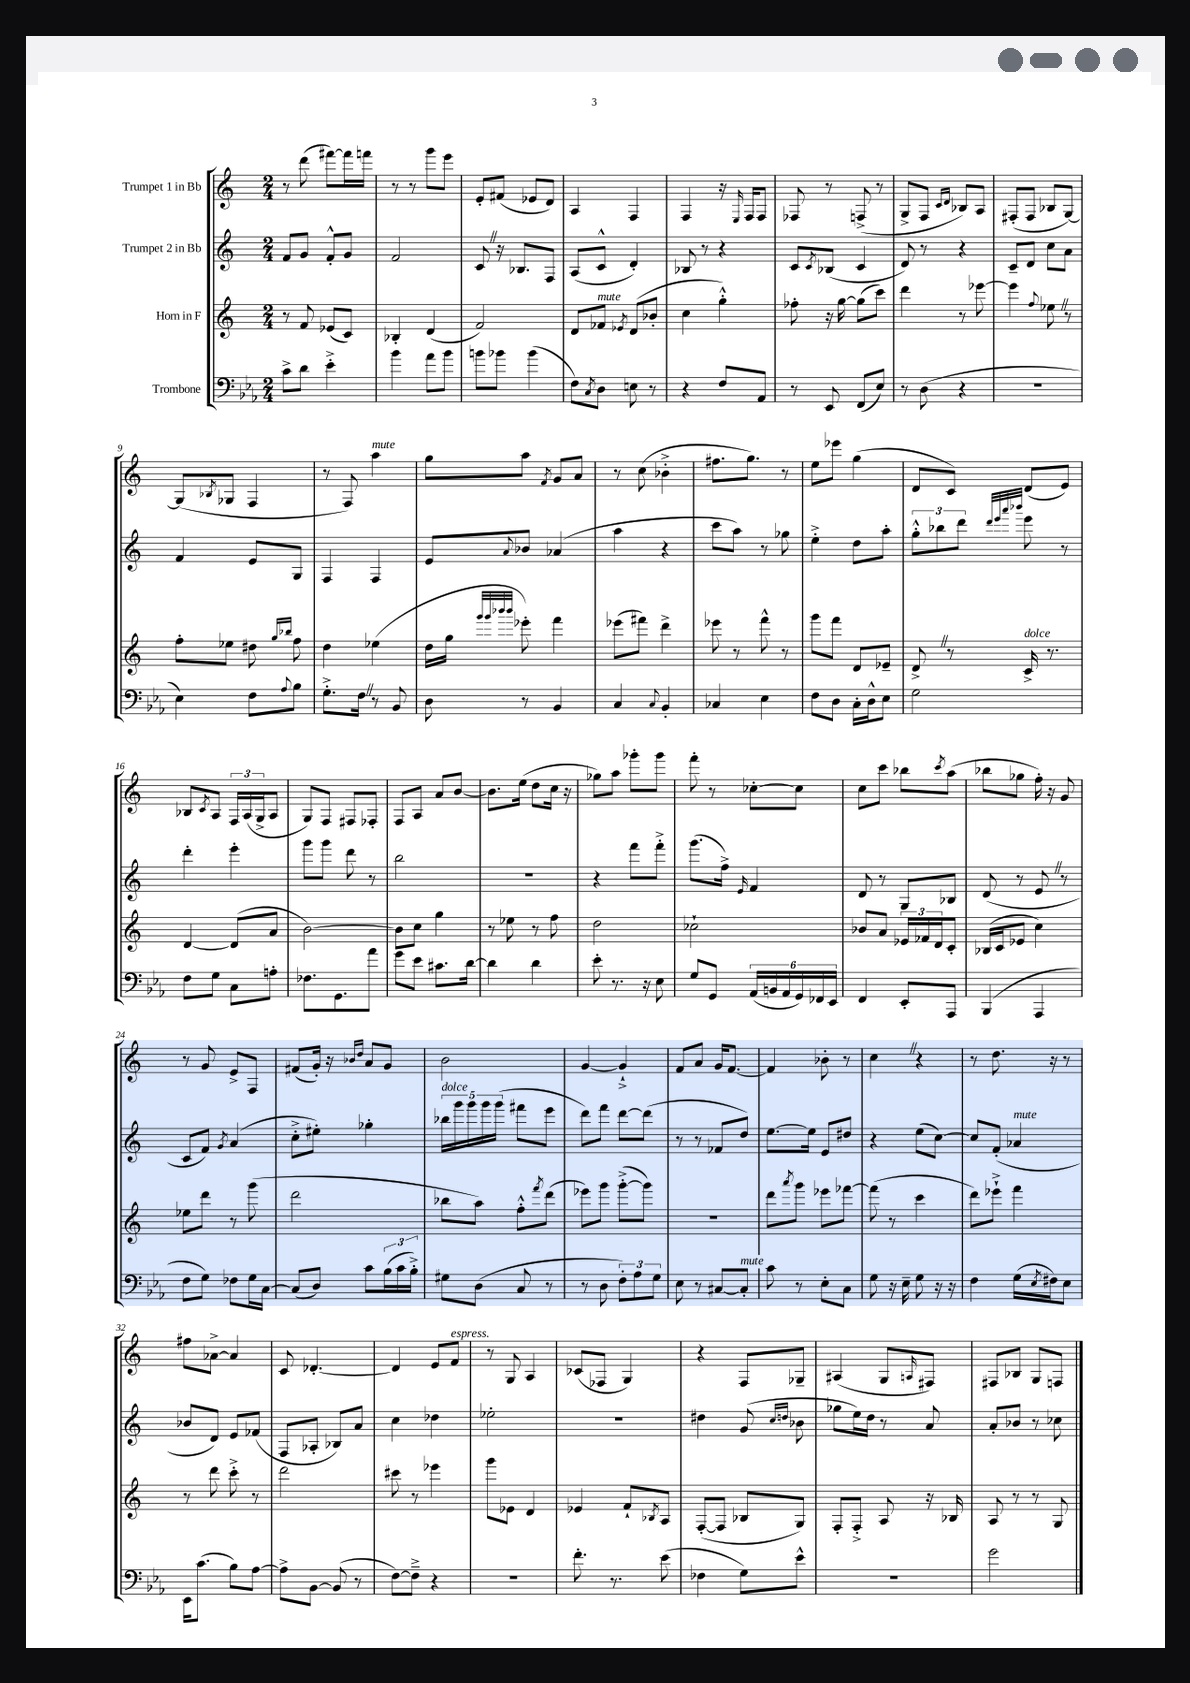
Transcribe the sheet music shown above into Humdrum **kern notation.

**kern	**kern	**kern	**kern
*staff4	*staff3	*staff2	*staff1
*clefF4	*clefG2	*clefG2	*clefG2
*k[b-e-a-]	*k[]	*k[]	*k[]
*M2/4	*M2/4	*M2/4	*M2/4
8c^\L	8r	8f/L	8r
8d\J	8f/	8g/J	(8ddd\
4e-'^\	(8e-/L	8f'^^/L	[8fff#\L)
.	8c/J)	8g/J	16fff#\]L
.	.	.	16fff\JJ
=	=	=	=
4b-\	4B-'/	2f/	8r
.	.	.	8r
8a-\L	(4d/	.	8ggg\L
8b-\J	.	.	8eee\J
=	=	=	=
8b\L	2f/)	8c/	8e'/L
8b-\J	.	16r	(8f#/J
.	.	8.B-/L	.
(4b-\	.	.	8e-/L
.	.	8F/J	8d/J)
=	=	=	=
8F\L)	8d/L	(8A/L	4A/
8qC/	.	.	.
8D\J	8f-/J	8c^^/J	.
.	8qe-/	.	.
8E\	(8d/L	4d'/)	4F/
8r	8b-'/J	.	.
=	=	=	=
4r	4cc\	8B-/	4F/
.	.	8r	.
8F/L	4gg'^^\)	4r	16r
.	.	.	16qqE/
.	.	.	16F/LK
8AA-/J	.	.	8F/J
=	=	=	=
8r	8ff-'\	8c/L	8F-/
.	.	8qc/	.
8EE-/	16r	(8B-/J	8r
.	[16gg\	.	.
(8FF/L	(8gg\]L	4c/	(8F^/
8E-/J)	8ccc\J)	.	8r
=	=	=	=
8r	4ddd\	8d/)	8G^/L
(8D\	.	8r	8F/J
.	.	.	16qqc/LL
.	.	.	16qqd/JJ
4r	8r	4r	8B-/L)
.	[8eee-\	.	8A/J
=	=	=	=
2r	4eee-\]	8c~/L	(8F#'/L
.	.	8d/J	8F#/J
.	8qqff/	.	.
.	8ee-\	8cc\L	8B-/L
.	8r	8a\J	[8G/J)
=	=	=	=
4E-\)	8ff'\L	4f/	(8G/]L
.	.	.	8qB-/
.	8ee-\J	.	8G-/J
8F\L	8dd#\	8e/L	4F/
.	16qqgg/LL	.	.
8qqA-/	16qqbb-/JJ	.	.
8B-\J	8ff\	8G/J	.
=	=	=	=
8.G'^\L	4dd\	4F/	8r
.	.	.	8F/)
16F\Jk	.	.	.
8r	(4ee-\	4F/	4aa\
8BB-/	.	.	.
=	=	=	=
8D\	16dd\LL	8e/L	8gg\L
.	16gg\JJ	.	.
.	32qqggg/LLL	.	.
.	32qqggg/	.	.
.	32qqbbb-/	.	.
.	32qqbbb-/JJJ	8qqa/	.
8r	8eee-'\)	8b-/J	8aa\J
.	.	.	8qf/
4BB-/	4fff\	(4a-/	8g/L
.	.	.	8a/J
=	=	=	=
4C/	(8eee-\L	4aa\	8r
.	8fff#\J)	.	(8cc\
8qqC/	.	.	.
4BB-'/	4ddd^\	4r	4b-'^\
=	=	=	=
4C-/	8eee-\	8ccc\L	8.ff#\L
.	8r	8aa\J)	.
.	.	.	8.gg\J)
4E-\	8fff^^\	8r	.
.	8r	8gg-\	8r
=	=	=	=
8F\L	8ggg\L	4ee'^\	8ee\L
8D\J	8fff\J	.	8eee-\J
16C'\LL	8d/L	8dd\L	(4gg\
16D^^\J	.	.	.
8E-\J	8e-~/J	8aa'\J	.
=	=	=	=
2G\	8d^/	12gg'^^\L	8d/L
.	.	12bb-\	.
.	8r	.	8c/J)
.	.	12ddd\J	.
.	.	32qqddd/LLL	.
.	.	32qqeee/	.
.	.	32qqaaa/	.
.	.	32qqbbb-/JJJ	.
.	16c^/	8eee\	(8d/L
.	8.r	.	.
.	.	8r	8e/J)
=	=	=	=
8F\L	[4d/	4ddd'\	8B-/L
.	.	.	8qc/
8G\J	.	.	8A/J
8C\L	(8d/]L	4eee'\	24F/LL
.	.	.	(24A/
.	.	.	24G^/J
8A'\J	8a/J	.	8A/J
=	=	=	=
8.F-\L	[2b\)	8ggg\L	8G/L)
.	.	8ggg\J	8F/J
8.GG\	.	.	.
.	.	8ddd\	8F#/L
8a-\J	.	8r	8F-'/J
=	=	=	=
8g\L	8b\]L	2bb\	8F/L
8e-\J	8cc\J	.	8A/J
8.c#\L	4gg\	.	8a/L
.	.	.	[8b/J
[16d\Jk	.	.	.
=	=	=	=
4d\]	8r	2r	8.b\]L
.	8ee-\	.	.
.	.	.	(16ee\Jk
4d\	8r	.	8dd\L
.	8ff\	.	16cc\Jk
.	.	.	16r
=	=	=	=
8e-'\	2dd\	4r	8gg-\L)
8.r	.	.	8aa\J
.	.	8fff\L	8ggg-'\L
16r	.	.	.
8E-\	.	8fff'^\J	8ggg-\J
=	=	=	=
8G/L	2cc-`\	(8.ggg\L	8fff'\
8GG/J	.	.	8r
.	.	16ff^\Jk)	.
.	.	16qqe/	.
(24AA-/LL	.	4f/	[8cc-'\L
24BB/	.	.	.
24AA-/	.	.	.
24GG/)	.	.	8cc-\]J
24FF-/	.	.	.
24EE-/JJ	.	.	.
=	=	=	=
4FF/	8b-/L	8d/	8cc\L
.	8a/J	8r	8ccc\J
8EE-'/L	24e-/LL	8G/L	8bb-\L
.	24f-/	.	.
.	24d/J	.	.
.	.	.	8qccc/
8AAA-/J	8c'/J	8B-/J	(8aa\J
=	=	=	=
(4BBB-/	(16B-/LL	(8d/	8bb-\L
.	16c/J	.	.
.	8e-/J	8r	8gg-\J
4AAA-/	4cc\)	8e/	16ff'\)
.	.	.	16r
.	.	8r	8g/
=	=	=	=
8F\L	8ee-\L	8c/L	8r
8G\J)	8ddd\J	8f/J)	8g/
.	.	8qg/	.
8F-\L	8r	(4a/	8e^/L
16G\L	(8ggg\	.	8F/J
[16C\JJ	.	.	.
=	=	=	=
(8C/]L	2ddd\	8cc'^\L	(8f#/L
8D/J)	.	8ee#'\J)	16g'/Jk)
.	.	.	16r
.	.	.	16qqb-/LL
.	.	.	16qqdd/JJ
8c\L	.	4gg-'\	8a/L
(24B-\L	.	.	8g/J
24c\	.	.	.
24B-'^\JJ)	.	.	.
=	=	=	=
8G#\L	8bb-\L	20bb-\LL	2b\
.	.	20ggg\	.
.	.	20ggg\	.
(8D\J	8aa\J)	.	.
.	.	20ggg\	.
.	.	(20ggg\JJ	.
8C/	8ff'^^\L	8fff#\L	.
.	8qfff/	.	.
8r	(8ddd\J	8eee\J	.
=	=	=	=
8r	8eee-\L)	8ddd\L)	[4g/
8D\	8ggg\J	8fff\J	.
12F'\L)	([8ggg'^\L	[8ddd\L	4g`^/]
12A-\	.	.	.
.	8ggg\]J)	(8ddd\]J	.
12G\J	.	.	.
=	=	=	=
8E-\	2r	8r	8f/L
8r	.	8r	8a/J
[8C#/L	.	8f-/L	16g/LK
.	.	.	[8.f/J
8C#'/]J	.	8dd/J)	.
=	=	=	=
8c\	8ddd\L	[8.ee\L	4f/]
.	8qaaa/	.	.
8r	8ggg\J	.	.
.	.	16ee\]Jk	.
8E-'\L	8eee-\L	8e/L	8b-'\
8C\J	[8fff-\J	8dd#/J	8r
=	=	=	=
8G\	(8fff-\]	4r	4cc\
16r	8r	.	.
16E-~\	.	.	.
8G\	4ccc\	(8ee\L	4r
16r	.	[8cc\J)	.
16r	.	.	.
=	=	=	=
4F\	8ddd\L)	8cc/]L	8r
.	8eee-`^\J	(8f'/J	8.dd\
(16G\LL	4fff\	4a-/	.
8qE-/	.	.	.
16F#\J)	.	.	16r
8E-\J	.	.	8r
=	=	=	=
16EE-\LK	8r	8b-/L	8ff#\L
(8.c\J	.	.	.
.	8ddd\	8d/J)	[8a-^\J
8B-\L)	8ccc'^\	8e/L	4a-/]
[8A-\J	8r	(8f-/J	.
=	=	=	=
8A-^\]L	2ddd\	8F/L	8c/
[8BB-\J	.	8A-'/J	[4.d-'/
(8BB-/]	.	8B-/L)	.
8r	.	8a/J	.
=	=	=	=
[8F\L)	8ccc#\	4cc\	4d-/]
8F~^\]J	8r	.	.
4r	4eee-\	4dd-\	8e/L
.	.	.	8f/J
=	=	=	=
2r	8ggg\L	2ee-'\	8r
.	8e-\J	.	8G/
.	4d/	.	4A/
=	=	=	=
8.f'\	4e-/	2r	(8c-/L
.	.	.	8F-/J
8.r	.	.	.
.	8f`/L	.	4G/)
.	8qB-/	.	.
(8e-\	8A/J	.	.
=	=	=	=
4F-\	([8F'/L	4dd#\	4r
.	8F/]J	.	.
8G\L)	8B-/L	(8g/	8F/L
.	.	16qqcc/LL	.
.	.	16qqdd/JJ	.
8e-^^\J	8G/J)	8b-\	8G-~/J
=	=	=	=
2r	8F'/L	8gg-\L	(4A#/
.	8F'^/J	16ee\L)	.
.	.	16dd\JJ	.
.	8A/	8r	8G/L
.	.	.	16qqA/
.	16r	8a/	8F#/J)
.	16B-/	.	.
=	=	=	=
2g\	8A/	8a'/L	8F#/L
.	8r	8b-/J	8B-/J
.	8r	8r	8G/L
.	8G/	8cc-\	8F/J
==	==	==	==
*-	*-	*-	*-
